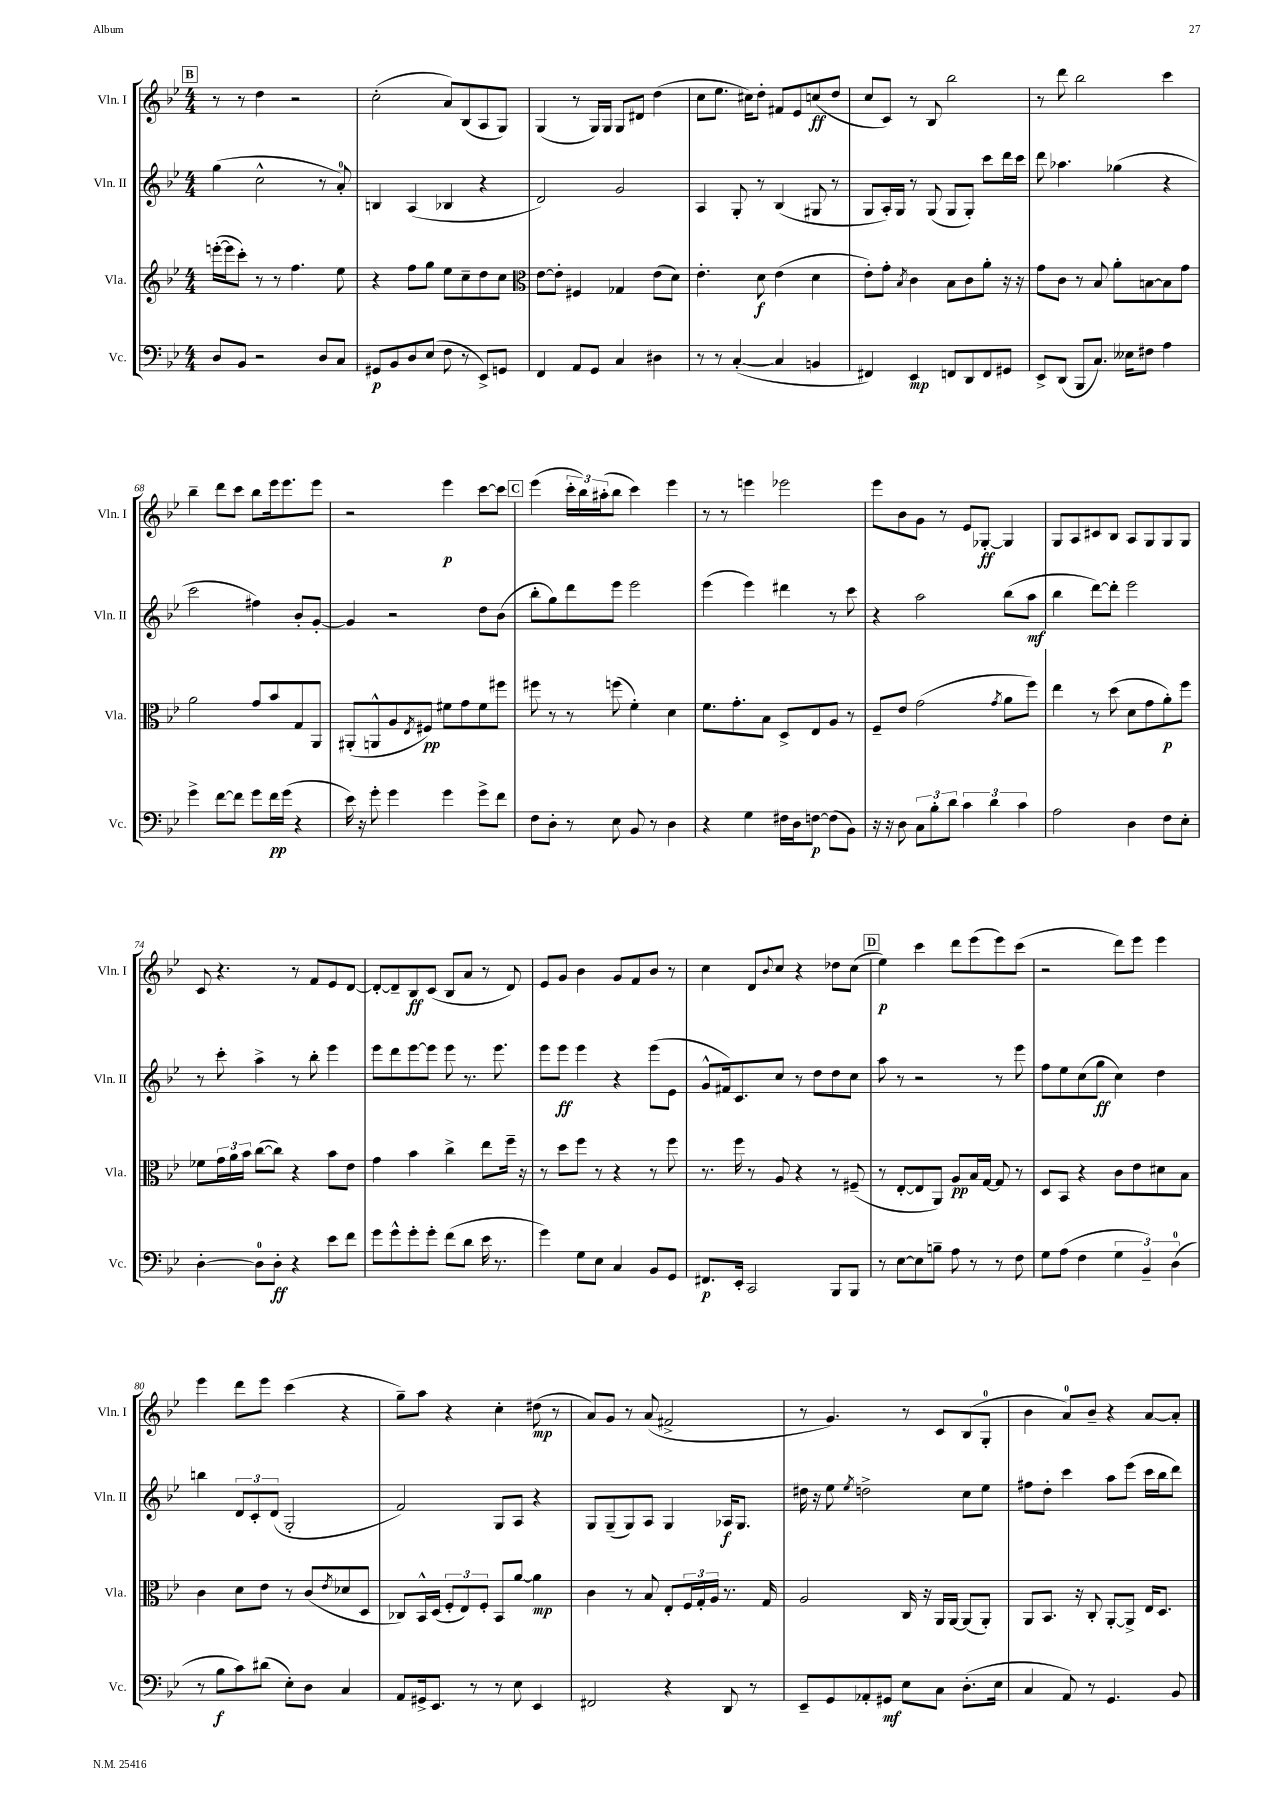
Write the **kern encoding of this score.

**kern	**kern	**kern	**kern
*staff4	*staff3	*staff2	*staff1
*clefF4	*clefG2	*clefG2	*clefG2
*k[b-e-]	*k[b-e-]	*k[b-e-]	*k[b-e-]
*M4/4	*M4/4	*M4/4	*M4/4
8D	([16eee'	(4gg	8r
.	16eee]	.	.
8BB-	8ccc')	.	8r
2r	8r	2cc^^	4dd
.	8r	.	.
.	4.ff	.	2r
8D	.	8r	.
8C	8ee-	8a')	.
=	=	=	=
8GG#	4r	4B	(2cc'
8BB-	.	.	.
8D	8ff	(4A	.
(8E-	8gg	.	.
8F	8ee-	4B-	8a)
8r	8cc~	.	(8B-
8EE-^)	8dd	4r	8A
8GG	8cc	.	8G)
=	=	=	=
*	*clefC3	*	*
4FF	[8e-	2d)	(4G
.	8e-']	.	.
8AA	4F#	.	8r
8GG	.	.	16G)
.	.	.	16G
4C	4G-	2g	8G
.	.	.	8d#
4D#	(8e-	.	(4dd
.	8d)	.	.
=	=	=	=
8r	4.e-'	4A	8cc
8r	.	.	8.ee-
([4C'	.	8G'	.
.	.	.	16cc#)
.	8d	8r	8dd'
4C]	(4e-	(4B-	8f#
.	.	.	8e-
4BB	4d	8G#	(8cc
.	.	8r	8dd
=	=	=	=
4FF#)	8e-')	8G	8cc
.	8g'	16A')	8c)
.	.	16G	.
.	8qB-	.	.
4EE-	4c	8r	8r
.	.	(8G	8B-
8FF	8B-	8G	2bb-
8DD	8c	8G')	.
8FF	8a'	8ccc	.
8GG#	16r	16ddd	.
.	16r	16ccc	.
=	=	=	=
8EE-^	8g	8ddd	8r
(8DD	8c	4.aa-	8ddd
8BBB-	8r	.	2bb-
8.C)	8B-	.	.
.	8a'	(4gg-	.
16E--	.	.	.
8F#	[8B	.	.
4A	8B]	4r	4ccc
.	8g	.	.
=	=	=	=
4g^	2a	2ccc	4bb-~
[8f	.	.	8ddd
8f]	.	.	8ccc
8g	8g	4ff#)	8bb-
16f	8b-	.	16eee-
(16g	.	.	8.eee-
4r	8G	8b-'	.
.	8AA	[8g'	8eee-
=	=	=	=
16e-)	(8AA#'	4g]	2r
16r	.	.	.
8g'	8AA^^	.	.
4g	8A	2r	.
.	8qE-	.	.
.	8F#)	.	.
4g	8f#	.	4eee-
.	8g	.	.
8g^	8f#	8dd	[8ccc
8f	8ff#	(8b-	8ccc]
=	=	=	=
8F	8ff#	8bb-'	(4eee-
8D'	8r	8gg)	.
8r	8r	8ddd	24ccc'
.	.	.	24bb-)
.	.	.	(24aa#'
8E-	(8ff	8eee-	8bb-
8BB-	4f')	2eee-	4ccc)
8r	.	.	.
4D	4d	.	4eee-
=	=	=	=
4r	8.f	(4eee-	8r
.	.	.	8r
.	8.g'	.	.
4G	.	4eee-)	4eee
.	8B-	.	.
16F#	8D^	4ddd#	2eee-
16D	.	.	.
[8F	8E-	.	.
(8F]	8A	8r	.
8BB-)	8r	8ccc	.
=	=	=	=
16r	8F~	4r	8eee-
16r	.	.	.
8D	8e-	.	8b-
12C	(2g	2aa	8g
12B-'	.	.	.
.	.	.	8r
12d	.	.	.
6c	.	.	8e-
.	.	.	[8G-'
6d	.	.	.
.	8qg	.	.
.	8a	(8bb-	4G-]
6c	.	.	.
.	8ff)	8aa	.
=	=	=	=
2A	4ee-	4bb-	8G
.	.	.	8A
.	8r	[8ddd)	8c#
.	(8dd	8ddd']	8B-
4D	8d	2eee-	8A
.	8g	.	8G
8F	8a')	.	8G
8E-'	8ff	.	8G
=	=	=	=
[4D'	8f-	8r	8c
.	24g	8ccc'	4.r
.	24a	.	.
.	24b-	.	.
8D]	([8cc	4aa^	.
8D'	8cc])	.	.
4r	4r	8r	8r
.	.	8bb-'	8f
8e-	8b-	4eee-	8e-
8f	8e-	.	[8d
=	=	=	=
8g	4g	8eee-	8d'_
8g^^	.	8ddd	8d~]
8g'	4b-	[8eee-	8B-
8g'	.	8eee-]	(8c
(8f	4cc^	8eee-	8B-
8d	.	8.r	8a
16e-	8ee-	.	8r
8.r	.	8.eee-	.
.	16ff~	.	8d)
.	16r	.	.
=	=	=	=
4g)	8r	8eee-	8e-
.	8dd	8eee-	8g
8G	8ff	4eee-	4b-
8E-	8r	.	.
4C	4r	4r	8g
.	.	.	8f
8BB-	8r	(8eee-	8b-
8GG	8ff	8e-	8r
=	=	=	=
8.FF#	8.r	8g^^	4cc
.	.	16f#)	.
16EE-'	16ff	8.c	.
2CC	8r	.	8d
.	.	.	8qqb-
.	8A	8cc	8cc
.	4r	8r	4r
.	.	8dd	.
8BBB-	8r	8dd	8dd-
8BBB-	(8F#~	8cc	(8cc
=	=	=	=
8r	8r	8aa	4ee-)
[8E-	[8E-'	8r	.
8E-]	8E-]	2r	4ccc
8B~	8AA)	.	.
8A	8A	.	8ddd
8r	16B-	.	(8eee-
.	[16G	.	.
8r	8G]	8r	8eee-)
8F	8r	8eee-	(8ccc
=	=	=	=
8G	8D	8ff	2r
(8A	8BB-	8ee-	.
4F	4r	(8cc	.
.	.	8gg	.
6G	8c	4cc)	8ddd)
.	8e-	.	8eee-
6BB-~)	.	.	.
.	8d#	4dd	4eee-
(6D	.	.	.
.	8B-	.	.
=	=	=	=
8r	4c	4bb	4eee-
8B-	.	.	.
8c)	8d	12d	8ddd
.	.	12c'	.
(8d#	8e-	.	8eee-
.	.	(12d	.
8E-')	8r	2G'	(4ccc
8D	(8c	.	.
.	8qe-	.	.
4C	8d-	.	4r
.	8D	.	.
=	=	=	=
8AA	8C-)	2f)	8gg~)
16GG#^	16BB-^^	.	8aa
8.EE-	(16D	.	.
.	12F'	.	4r
.	12E-)	.	.
8r	.	.	.
.	12F'	.	.
8r	8BB-	8G	4cc'
8E-	[8a	8A	.
4EE-	4a]	4r	(8dd#
.	.	.	8r
=	=	=	=
2FF#	4c	8G	8a)
.	.	(8G~	8g
.	8r	8G)	8r
.	8B-	8A	(8a
4r	8E-'	4G	2f#^
.	24F	.	.
.	24G'	.	.
.	24A	.	.
8DD	8.r	16A-	.
.	.	8.G	.
8r	.	.	.
.	16G	.	.
=	=	=	=
8EE-~	2A	16dd#	8r
.	.	16r	.
8GG	.	8ee-	4.g)
.	.	8qee-	.
8AA-'	.	2dd^	.
8GG#	.	.	.
8E-	16C	.	8r
.	16r	.	.
8C	16AA	.	8c
.	[16AA	.	.
(8.D'	(8AA]	8cc	(8B-
.	8AA')	8ee-	8G'
16E-	.	.	.
=	=	=	=
4C	8AA	8ff#	4b-
.	8.BB-	8dd'	.
8AA)	.	4ccc	8a)
.	16r	.	.
8r	8C'	.	8b-~
4.GG	[8AA'	8aa	4r
.	8AA^]	(8eee-	.
.	16E-	16ccc	[8a
.	8.D	16bb-	.
8BB-	.	8ddd)	8a']
==	==	==	==
*-	*-	*-	*-
